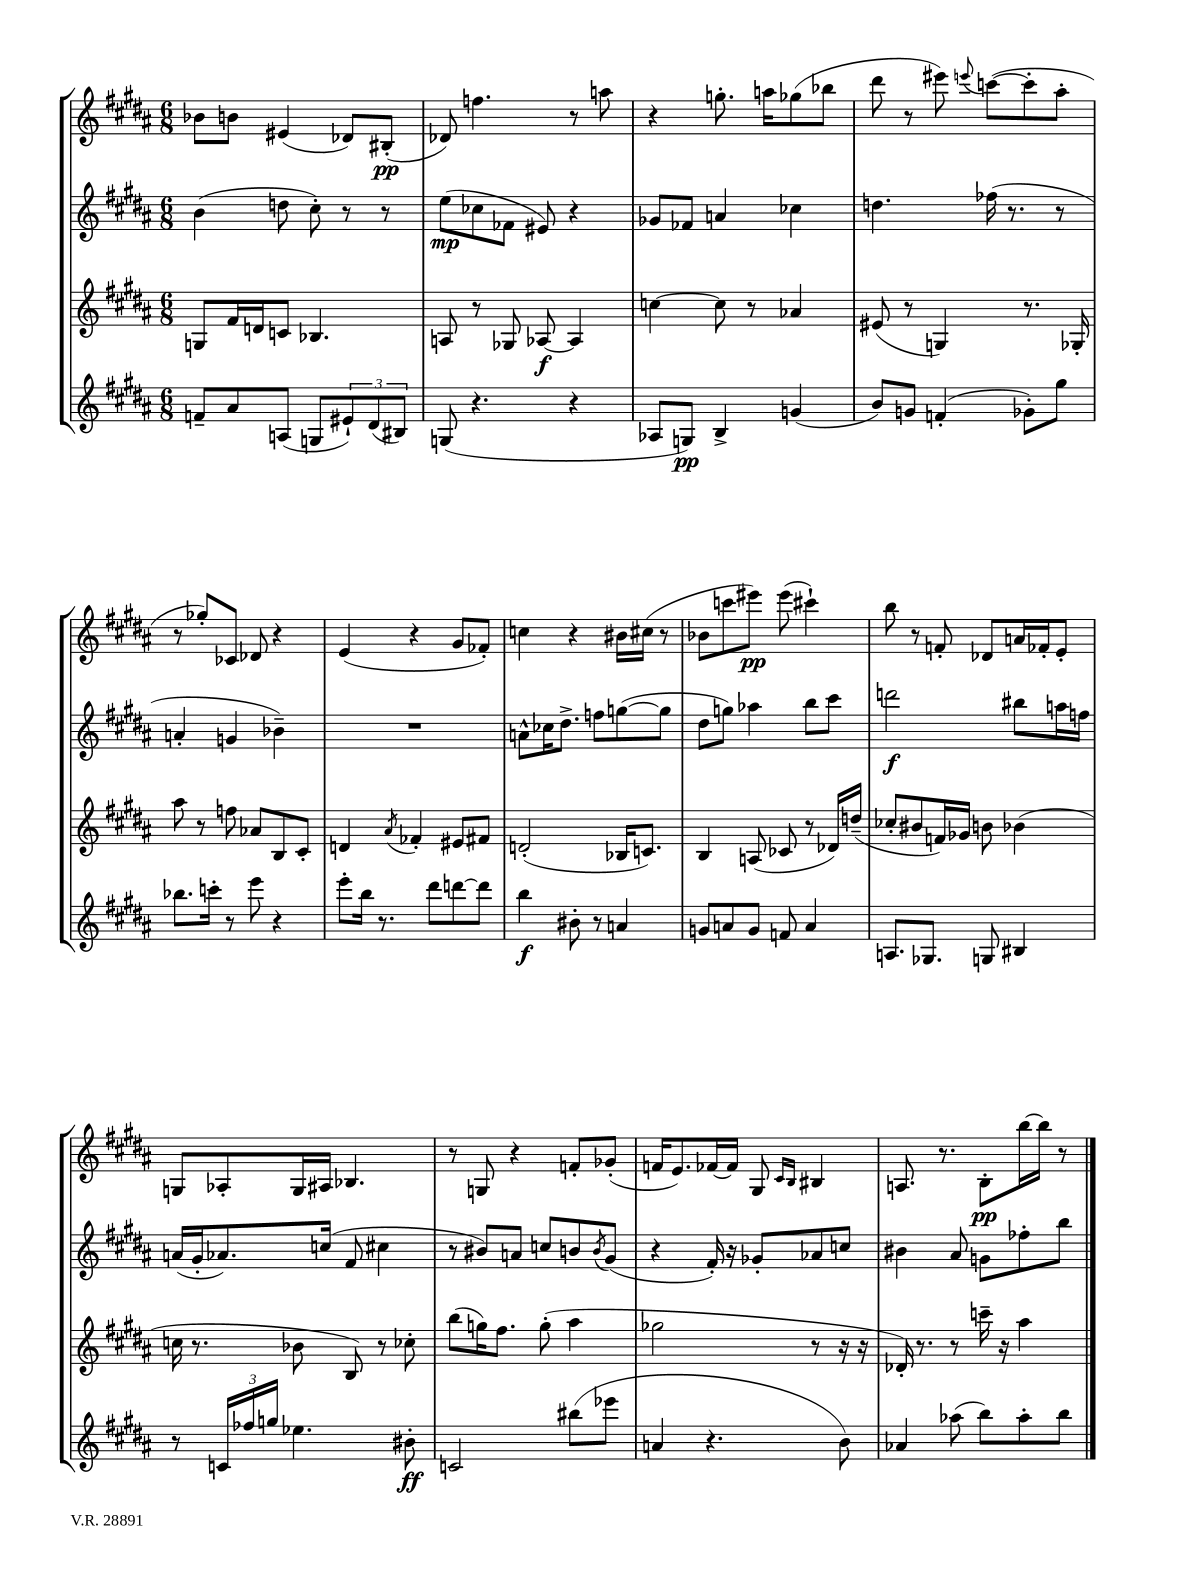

**kern	**kern	**kern	**kern
*staff4	*staff3	*staff2	*staff1
*clefG2	*clefG2	*clefG2	*clefG2
*k[f#c#g#d#a#]	*k[f#c#g#d#a#]	*k[f#c#g#d#a#]	*k[f#c#g#d#a#]
*M6/8	*M6/8	*M6/8	*M6/8
8f~	8G	(4b	8b-
8a#	16f#	.	8b
.	16d	.	.
(8A	8c	8dd	(4e#
8G	4.B-	8cc#')	.
12e#`)	.	8r	8d-)
(12d#	.	.	.
.	.	8r	(8B#'
12B#)	.	.	.
=	=	=	=
(8G	8A	(8ee	8d-)
4.r	8r	8cc-	4.ff
.	8G-	8f-	.
.	[8A-	8e#)	.
4r	4A-]	4r	8r
.	.	.	8aa
=	=	=	=
8A-	[4cc	8g-	4r
8G)	.	8f-	.
4B^	8cc]	4a	8.gg'
.	8r	.	.
.	.	.	16aa
(4g	4a-	4cc-	(8gg-
.	.	.	8bb-
=	=	=	=
8b)	(8e#	4.dd	8ddd#
8g	8r	.	8r
(4f'	4G)	.	8eee#)
.	.	.	8qqeee
.	.	(16ff-	([8ccc
.	.	8.r	.
8g-')	8.r	.	8ccc']
8gg#	.	8r	8aa#'
.	16G-'	.	.
=	=	=	=
8.bb-	8aa#	4a'	8r
.	8r	.	8gg-')
16ccc'	.	.	.
8r	8ff	4g	8c-
8eee	8a-	.	8d-
4r	8B	4b-~)	4r
.	8c#'	.	.
=	=	=	=
8eee'	4d	2.r	(4e
16bb	.	.	.
8.r	.	.	.
.	8qa#	.	.
.	4f-'	.	4r
8ddd#	.	.	.
[8ddd	8e#	.	8g#
8ddd]	8f#	.	8f-')
=	=	=	=
4bb	(2d'	8a^^	4cc
.	.	16cc-	.
.	.	8.dd#^	.
8b#'	.	.	4r
8r	.	8ff	.
4a	16B-	([8gg	16b#
.	8.c)	.	(16cc#
.	.	8gg]	8r
=	=	=	=
8g	4B	8dd#	8b-
8a	.	8gg)	8ccc
8g	(8A	4aa-	8eee#)
8f	8c-	.	(8eee#
4a	8r	8bb	4ccc#`)
.	16d-)	8ccc#	.
.	(16dd~	.	.
=	=	=	=
8.A	8cc-'	2ddd	8bb
.	8b#	.	8r
8.G-	.	.	.
.	16f)	.	8f'
.	16g-	.	.
8G	8b	.	8d-
4B#	(4b-	8bb#	16a
.	.	.	16f-'
.	.	16aa	8e'
.	.	16ff	.
=	=	=	=
8r	16cc	(16a	8G
.	8.r	16g#'	.
24c	.	8.a-)	8A-'
24ff-	.	.	.
24gg	.	.	.
4.ee-	8b-	.	16G
.	.	(16cc	16A#
.	8B)	8f#	4.B-
.	8r	4cc#	.
8b#'	8cc-'	.	.
=	=	=	=
2c	(8bb	8r	8r
.	16gg)	8b#)	8G
.	8.ff#	.	.
.	.	8a	4r
.	(8gg'	8cc	.
(8bb#	4aa#	8b	8f'
.	.	8qb	.
8eee-	.	(8g#	(8g-'
=	=	=	=
4a	2gg-	4r	16f
.	.	.	8.e)
4.r	.	16f#')	[16f-
.	.	16r	16f-]
.	.	8g-'	8G#
.	.	.	16qqc#
.	.	.	16qqB
.	8r	8a-	4B#
8b)	16r	8cc	.
.	16r	.	.
=	=	=	=
4a-	16d-')	4b#	8.A
.	8.r	.	.
.	.	.	8.r
(8aa-	8r	8a#	.
8bb)	16ccc~	8g	8B'
.	16r	.	.
8aa-'	4aa#	8ff-'	[16bb
.	.	.	16bb]
8bb	.	8bb	8r
==	==	==	==
*-	*-	*-	*-
